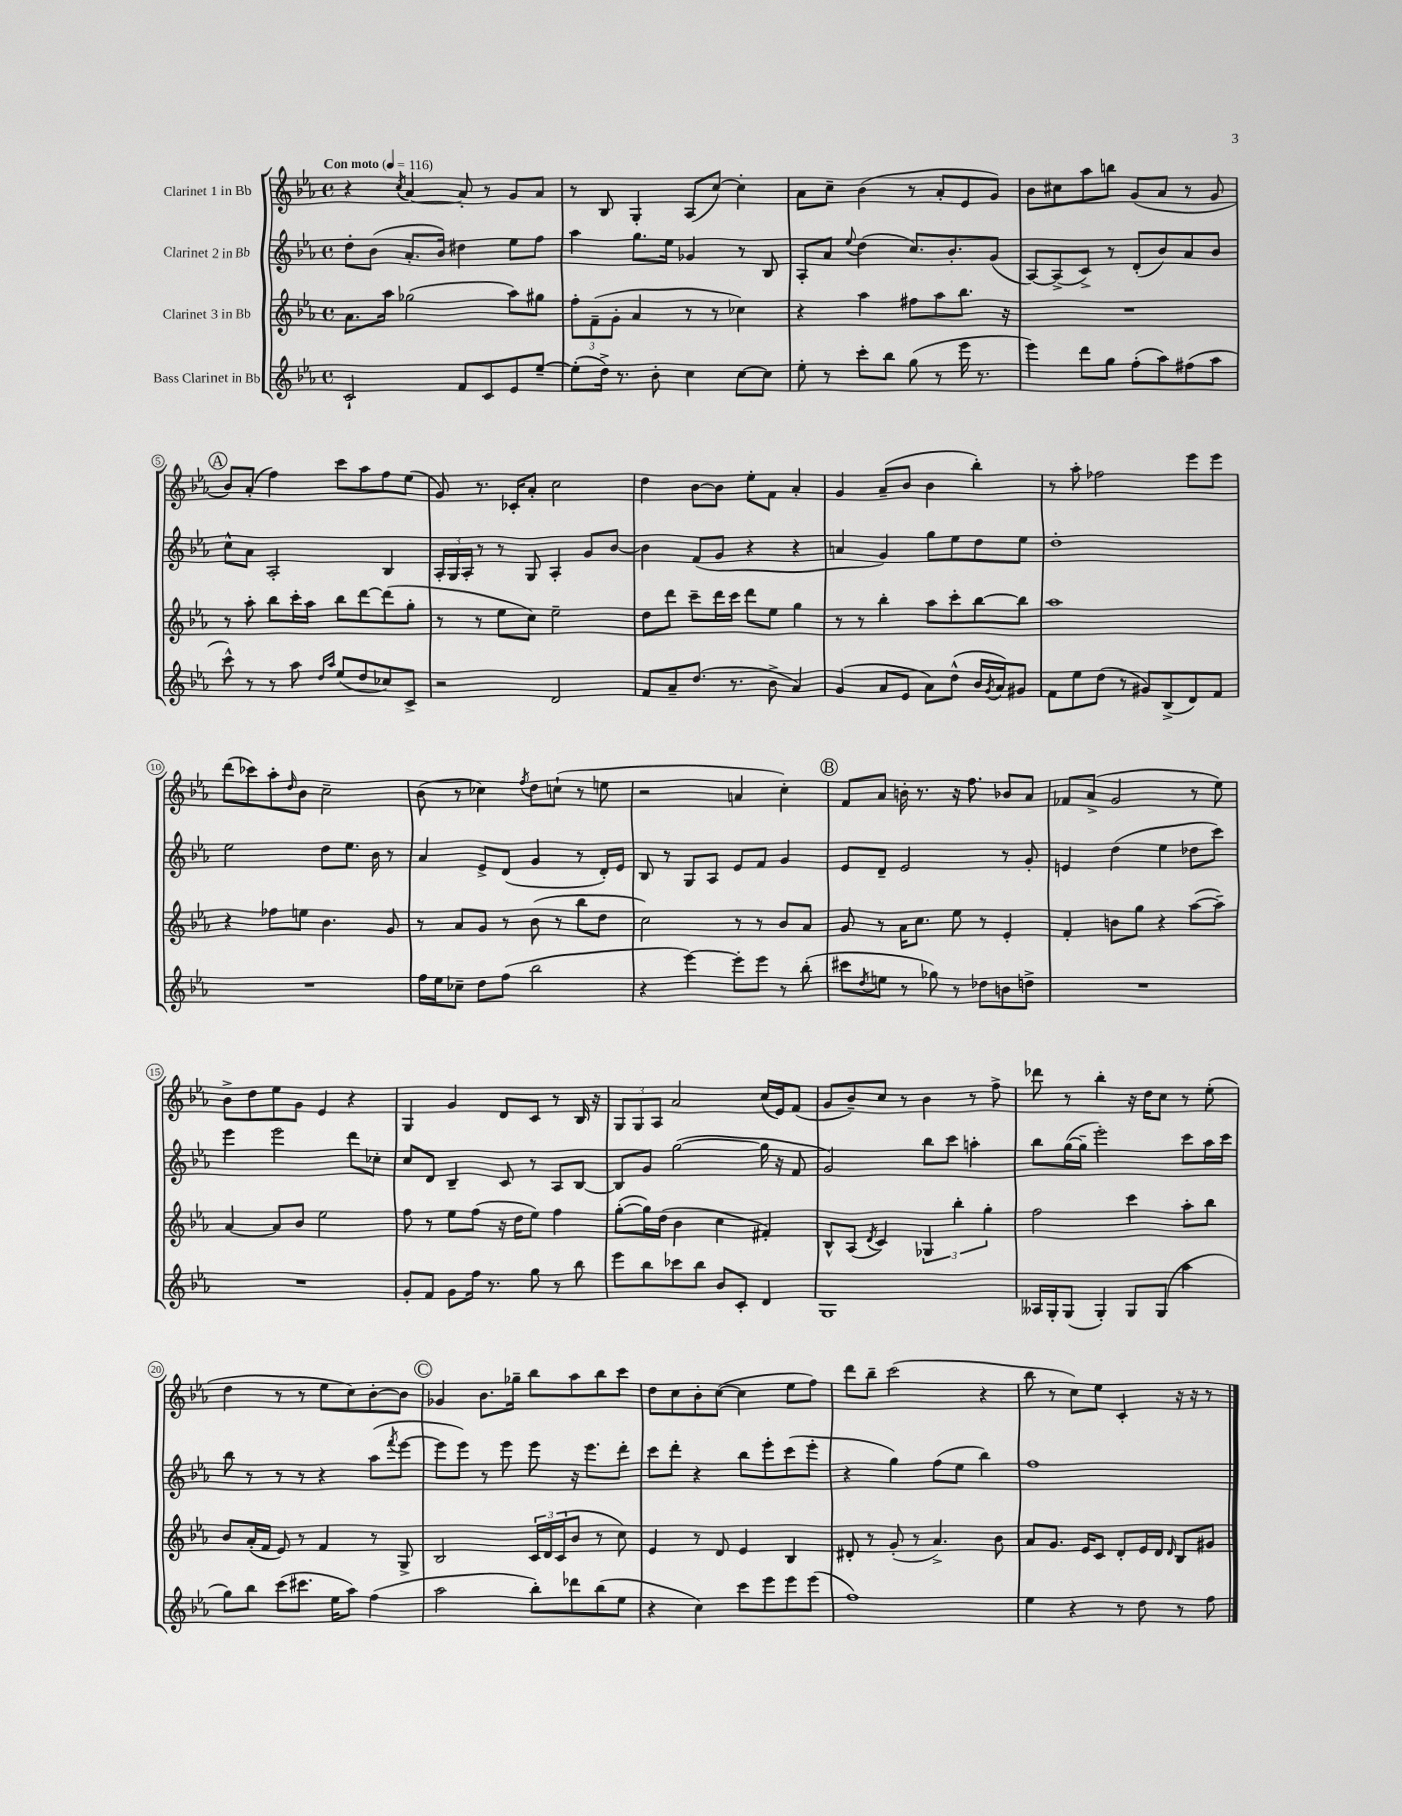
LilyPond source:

<<
\new StaffGroup <<
\new Staff = "s0" \with { instrumentName = "Clarinet 1 in Bb" } {
    \clef treble \key ees \major \defaultTimeSignature \time 4/4 \tempo "Con moto" 4 = 116
    r4 \acciaccatura { c''8 } aes'4~ aes'8-. r8 g'8 aes'8 |
    r8 bes8 g4-. aes8( c''8~) c''4-. |
    aes'8 c''8-- bes'4( r8 aes'8-. ees'8 g'8) |
    bes'8 cis''8 aes''8 b''8 g'8( aes'8 r8 g'8 |
    \mark \markup { \circle "A" } bes'8) aes'8-.( f''4) c'''8 aes''8 f''8 ees''8( |
    g'8) r8. ces'16-. aes'8-. c''2 |
    d''4 bes'8~ bes'8 ees''8-. f'8 aes'4-. |
    g'4 aes'8--( bes'8 bes'4 bes''4-.) |
    r8 aes''8-. fes''2 ees'''8 ees'''8 |
    d'''8( ces'''8) aes''8-. \grace { d''16 } bes'8 c''2-- |
    bes'8( r8 ces''4) \acciaccatura { f''8 } d''8 c''8-!( r8 e''8 |
    r2 a'4 c''4-.) |
    \mark \markup { \circle "B" } f'8 aes'8 b'16-. r8. r16 f''8. bes'8 aes'8 |
    fes'8 aes'8->( g'2 r8 ees''8) |
    bes'8-> d''8 ees''8 g'8 ees'4 r4 |
    g4 g'4 d'8 c'8 r8 bes16 r16 |
    \tuplet 3/2 { g8 g8 aes8 } aes'2 c''16( ees'16) f'8( |
    g'8 bes'8--) c''8 r8 bes'4 r8 f''8-> |
    des'''8 r8 bes''4-. r16 d''16 c''8 r8 ees''8-.( |
    d''4 r8 r8 ees''8 c''8) bes'8~-. bes'8 |
    \mark \markup { \circle "C" } ges'4 bes'8. ges''16-- bes''8 aes''8 bes''8 c'''8 |
    d''8 c''8 bes'8-. c''8~( c''4 ees''8 f''8) |
    d'''8 bes''8-- c'''2( r4 |
    bes''8 r8 c''8) ees''8 c'4-. r16 r16 r8 \bar "|." |
}
\new Staff = "s1" \with { instrumentName = "Clarinet 2 in Bb" } {
    \clef treble \key ees \major \defaultTimeSignature \time 4/4
    d''8-. bes'8( aes'8.-. bes'16) dis''4 ees''8 f''8 |
    aes''4 g''8. ees''16 ges'4 r8 bes8 |
    aes8-. aes'8 \appoggiatura { ees''8 } d''4( c''8.) bes'8.-. g'8( |
    aes8~) aes8->( c'8->) r8 d'8-.( bes'8) aes'8 bes'8 |
    \mark \markup { \circle "A" } c''8-^ aes'8 aes2-. bes4 |
    \tuplet 3/2 { aes16-. g16 aes16-. } r8 r8 g8 aes4-. g'8 bes'8~ |
    bes'4 f'8( g'8 r4 r4 |
    a'4 g'4) g''8 ees''8 d''8 ees''8 |
    d''1-. |
    ees''2 d''8 ees''8. bes'16 r8 |
    aes'4 ees'8-> d'8( g'4 r8 d'16-.) ees'16 |
    bes8 r8 g8 aes8 ees'8 f'8 g'4 |
    \mark \markup { \circle "B" } ees'8 d'8-- ees'2 r8 g'8-. |
    e'4 d''4( ees''4 des''8 c'''8) |
    ees'''4 ees'''2 d'''8 ces''8-. |
    c''8 d'8 bes4-- c'8 r8 aes8 bes8~ |
    bes8 g'8 g''2~( g''16 r16 f'8 |
    g'2) bes''8 c'''8 a''4-. |
    bes''8 g''16~( g''16-- ees'''2-.) c'''8 aes''16 c'''16 |
    bes''8 r8 r8 r8 r4 aes''8( \acciaccatura { f'''8 } ees'''8~ |
    \mark \markup { \circle "C" } ees'''8 ees'''8) r8 ees'''8 ees'''8 r16 ees'''8. d'''8-. |
    c'''8 d'''8-. r4 bes''8 ees'''8-. c'''8( ees'''8-. |
    r4 g''4) f''8( ees''8 bes''4) |
    f''1 \bar "|." |
}
\new Staff = "s2" \with { instrumentName = "Clarinet 3 in Bb" } {
    \clef treble \key ees \major \defaultTimeSignature \time 4/4
    aes'8. aes''16 ges''2( aes''8) gis''8 |
    \tuplet 3/2 { f''8-. f'8--( g'8-. } aes'4 r8 r8 ces''4) |
    r4 aes''4 fis''8 aes''8 bes''8. r16 |
    R1 |
    \mark \markup { \circle "A" } r8 aes''8-. bes''8 c'''16-. aes''16 bes''8 d'''8~ d'''8( g''8-. |
    r8 r8 ees''8 c''8) ees''2-- |
    d''8 d'''8 c'''8-- d'''16 c'''16 d'''8 ees''8 g''4 |
    r8 r8 bes''4-. aes''8 c'''8-. bes''8~ bes''8 |
    aes''1 |
    r4 fes''8 e''8 bes'4. g'8 |
    r8 aes'8 g'8 r8 bes'8( r8 bes''8 d''8 |
    c''2) r8 r8 bes'8 aes'8 |
    \mark \markup { \circle "B" } g'8 r8 aes'16 c''8. ees''8 r8 ees'4-. |
    f'4-. b'8 g''8 r4 aes''8~( aes''8--) |
    aes'4~ aes'8 bes'8 ees''2 |
    f''8 r8 ees''8 f''8( r16 d''16 ees''8) f''4 |
    g''8~-.( g''16) d''16( bes'4 c''4 fis'4-.) |
    bes8-^ aes8( \acciaccatura { d'8 } c'4) \tuplet 3/2 { ges4 bes''4-. g''4-. } |
    f''2 c'''4 aes''8-. bes''8 |
    bes'8 aes'16-.( f'16 ees'8) r8 f'4 r8 g8-> |
    \mark \markup { \circle "C" } bes2 \tuplet 3/2 { c'16 d'16 c'16( } bes'8 r8 c''8) |
    ees'4 r8 d'8 ees'4 bes4 |
    dis'8-. r8 g'8-.( r8 aes'4.->) bes'8 |
    aes'8 g'8. ees'16 c'8 d'8-. ees'16 d'16 \grace { d'16 } bes8 gis'8 \bar "|." |
}
\new Staff = "s3" \with { instrumentName = "Bass Clarinet in Bb" } {
    \clef treble \key ees \major \defaultTimeSignature \time 4/4
    c'2-! f'8 c'8 ees'8 ees''8~-- |
    ees''8-.( d''16->) r8. bes'8-. c''4 c''8~ c''8 |
    ees''8-. r8 c'''8-. bes''8 g''8( r8 ees'''16 r8. |
    ees'''4) d'''8 g''8 f''8-.( aes''8) fis''8( aes''8 |
    \mark \markup { \circle "A" } c'''8-^) r8 r8 aes''8 \grace { d''16 aes''16 } ees''8( d''8 ces''8) c'8-> |
    r2 d'2 |
    f'8 aes'8-- d''8.( r8. bes'8-> aes'4) |
    g'4( aes'8 ees'8 aes'8) d''8-^( bes'16 \acciaccatura { g'8 } aes'16) gis'8 |
    f'8 ees''8 d''8( r8 gis'8) bes8->( d'8) f'8 |
    R1 |
    f''16 ees''16 ces''8-- d''8 f''8( bes''2 |
    r4 ees'''4~) ees'''8-. ees'''8 r8 bes''8-.( |
    \mark \markup { \circle "B" } cis'''8 \acciaccatura { d''8 } e''8 r8 ges''8) r8 des''8 b'8 d''8-> |
    R1 |
    R1 |
    g'8-. f'8 g'8 f''16 r8. g''8 r8 bes''8 |
    ees'''8 bes''8 ces'''8 bes''8 bes'8 c'8-. d'4 |
    g1 |
    aeses16 g16-. g8( g4-.) g8 g8( aes''4 |
    g''8) bes''8 c'''8( cis'''8. ees''16 aes''8) f''4( |
    \mark \markup { \circle "C" } aes''2 bes''8-.) des'''8 bes''8( ees''8 |
    r4 c''4) c'''8 ees'''8 ees'''8 ees'''8( |
    f''1) |
    ees''4 r4 r8 d''8 r8 f''8 \bar "|." |
}
>>
>>
\layout { \context { \Score \override BarNumber.stencil = #(make-stencil-circler 0.1 0.3 ly:text-interface::print) } }
